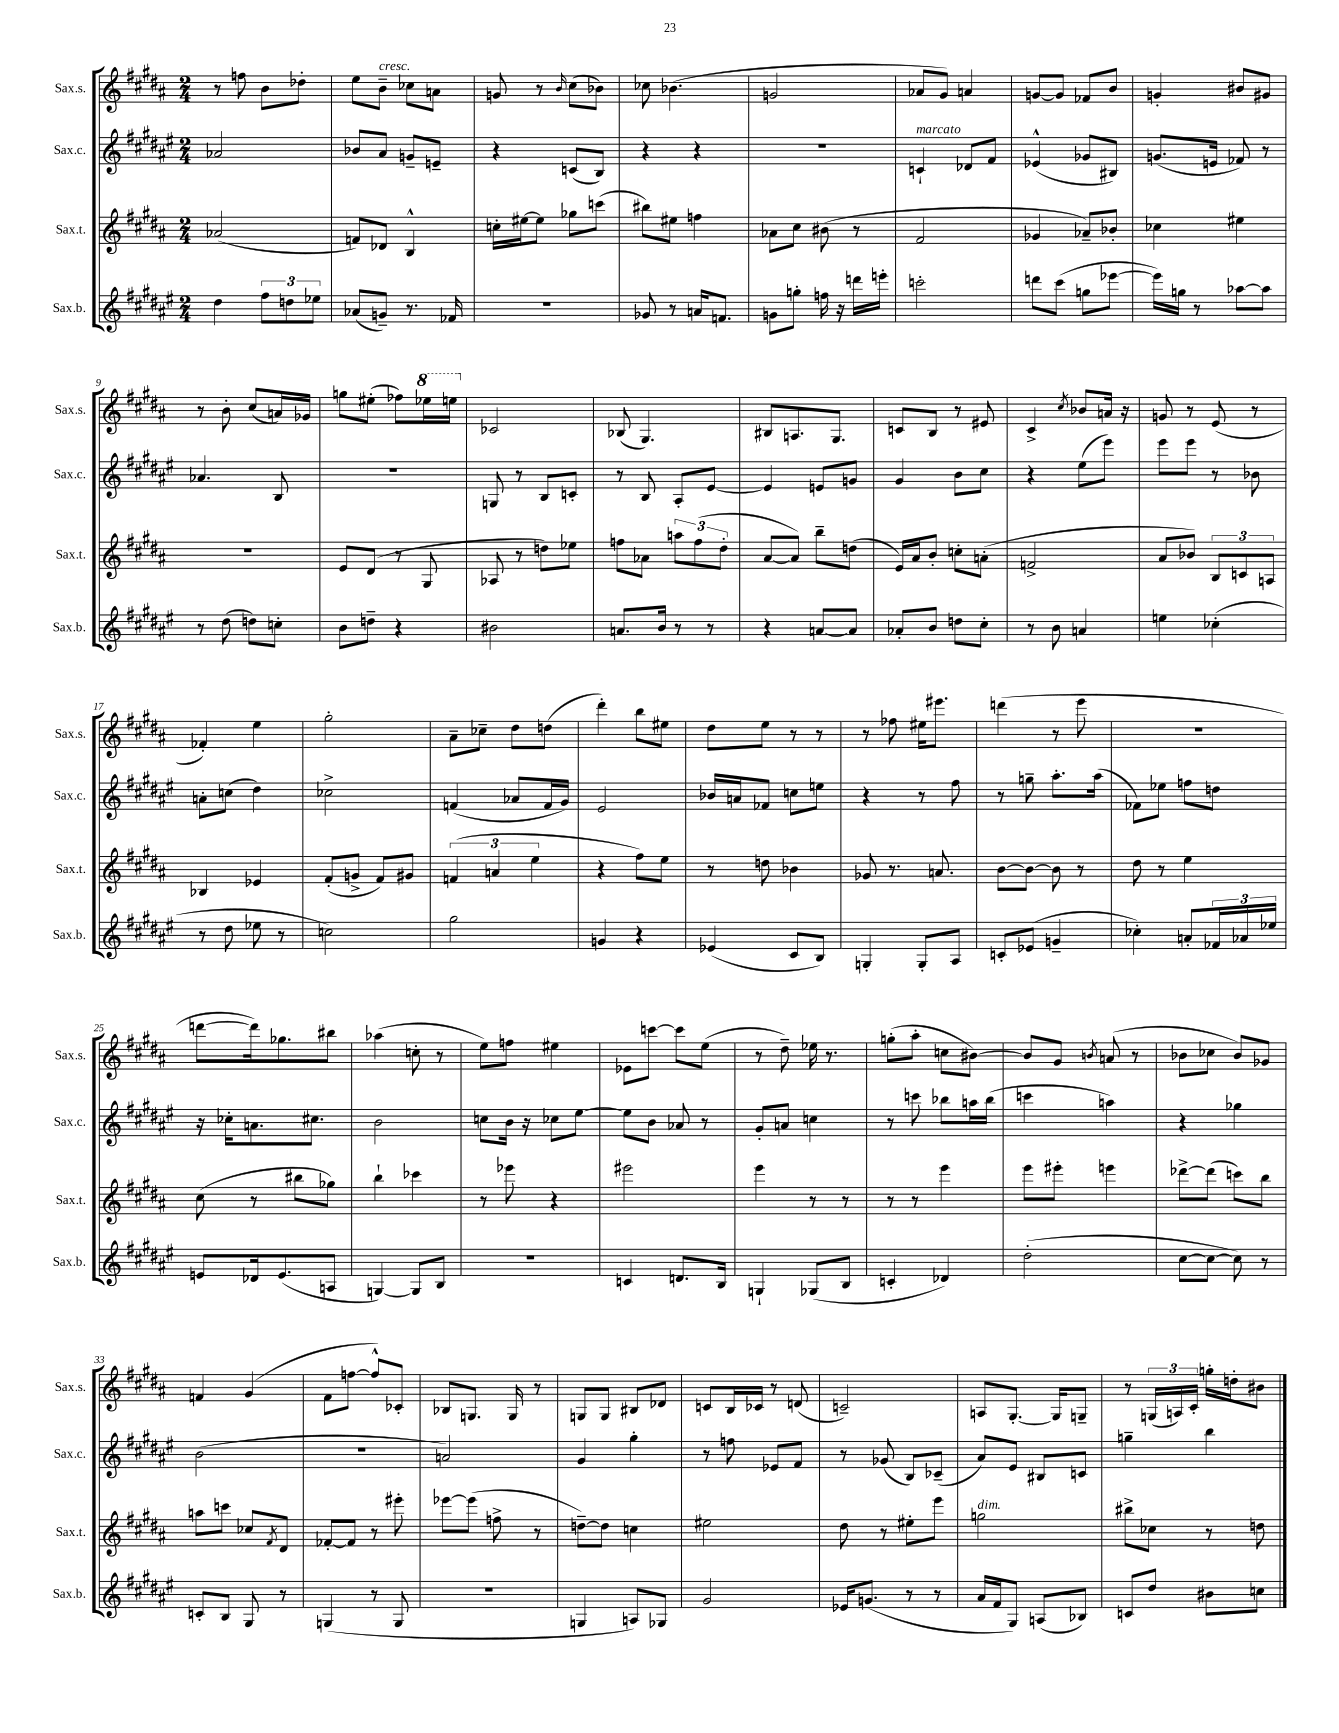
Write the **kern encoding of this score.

**kern	**kern	**kern	**kern
*part4	*part3	*part2	*part1
*staff4	*staff3	*staff2	*staff1
*I"Sax.b.	*I"Sax.t.	*I"Sax.c.	*I"Sax.s.
*I'Sax.b.	*I'Sax.t.	*I'Sax.c.	*I'Sax.s.
*clefG2	*clefG2	*clefG2	*clefG2
*k[f#c#g#d#a#e#]	*k[f#c#g#d#a#]	*k[f#c#g#d#a#e#]	*k[f#c#g#d#a#]
*M2/4	*M2/4	*M2/4	*M2/4
=1	=1	=1	=1
4dd#\	(2a-X/	2a-X/	8r
.	.	.	8ffn\
12ff#\L	.	.	8b\L
12ddn\	.	.	.
.	.	.	8dd-X'\J
12ee-X\J	.	.	.
=2	=2	=2	=2
(8a-X/L	8fn/L)	8b-X/L	8ee\L
!	!	!	!LO:TX:a:i:t=cresc.
8gn~/J)	8d-X/J	8a#/J	8b~\J
8.r	4B^^/	8gn~/L	8cc-X\L
.	.	8en~/J	8an\J
16f-X/	.	.	.
=3	=3	=3	=3
2r	16ccn'\LL	4r	8gn/
.	[16ee#X\J	.	.
.	8ee#\J]	.	8r
.	.	.	16qqb/
.	8gg-X\L	(8cn/L	(8cc#\L
.	(8cccn\J	8B/J)	8b-X\J)
=4	=4	=4	=4
8g-X/	8bb#X\L)	4r	8cc-X\
8r	8ee#X\J	.	(4.b-X\
16an/KL	4ffn\	4r	.
8.fn/J	.	.	.
=5	=5	=5	=5
8gn\L	8a-X\L	2r	2gn/
8ggn'\J	8cc#\J	.	.
16ffn\	(8b#X\	.	.
16r	.	.	.
16dddn\LL	8r	.	.
16eeen'\JJ	.	.	.
=6	=6	=6	=6
!	!	!LO:TX:a:i:t=marcato	!
2cccn'\	2f#/	4cn`/	8a-X/L
.	.	.	8g#/J)
.	.	8d-X/L	4an/
.	.	8f#/J	.
=7	=7	=7	=7
8dddn\L	4g-X/	(4e-X^^/	[8gn/L
(8ccc#\J	.	.	8g/J]
8ggn\L	8a-X~/L)	8g-X/L	8f-X/L
[8eee-X\J	8b-X'/J	8B#X/J)	8b/J
=8	=8	=8	=8
16eee-\LL])	4cc-X\	(8.gn/L	4gn'/
16ggn\JJ	.	.	.
8r	.	.	.
.	.	16en/Jk	.
[8aa-X\L	4ee#X\	8f-X/)	8b#X/L
8aa-\J]	.	8r	8g#X/J
!!LO:LB:g=z
=9	=9	=9	=9
8r	2r	4.a-X/	8r
(8dd#\	.	.	8b'\
8ddn\L)	.	.	(8cc#/L
8ccn'\J	.	8B/	16an/L)
.	.	.	16g-X/JJ
=10	=10	=10	=10
8b\L	8e/L	2r	8ggn\L
8ddn~\J	(8d#/J	.	(8ee#X'\J
4r	8r	.	8ff-X\L)
*	*	*	*8va
.	8G#/	.	16eee-X\L
.	.	.	16eeen\JJ
=11	=11	=11	=11
*	*	*	*X8va
2b#X\	8A-X/	8Gn/	2c-X/
.	8r	8r	.
.	8ddn\L)	8B/L	.
.	8ee-X\J	8cn'/J	.
=12	=12	=12	=12
8.an/L	8ffn\L	8r	(8B-X/
.	8a-X\J	8B/	4.G#/)
16b/Jk	.	.	.
8r	12aan\L	8A#'/L	.
.	(12ff\	.	.
8r	.	[8e#/J	.
.	12dd#'\J	.	.
=13	=13	=13	=13
4r	[8a#/L	4e#/]	8B#X/L
.	8a#/J])	.	8.An/
[8an/L	8bb~\L	8en/L	.
.	.	.	8.G#/J
8a/J]	(8ddn\J	8gn/J	.
=14	=14	=14	=14
8a-X'/L	16e/LL)	4g#/	8cn/L
.	16a#/J	.	.
8b/J	8b'/J	.	8B/J
8ddn\L	8ccn'\L	8b\L	8r
8cc#'\J	(8an'\J	8cc#\J	8e#X/
=15	=15	=15	=15
8r	2fn^/	4r	4c#^/
8b\	.	.	.
.	.	.	8qcc#/
4an/	.	(8ee#\L	8b-X/L
.	.	8eee#\J)	16an/Jk
.	.	.	16r
=16	=16	=16	=16
4een\	8a#/L	8eee#\L	8gn/
.	8b-X/J)	8eee#\J	8r
(4cc-X'\	12B/L	8r	(8e/
.	12cn/	.	.
.	.	8b-X\	8r
.	12An/J	.	.
!!LO:LB:g=z
=17	=17	=17	=17
8r	4B-X/	8an'\L	4f-X'/)
8dd#\	.	(8ccn\J	.
8ee-X\	4e-X/	4dd#\)	4ee\
8r	.	.	.
=18	=18	=18	=18
2ccn\)	(8f#'/L	2cc-X^\	2gg#'\
.	8gn^/J	.	.
.	8f#/L)	.	.
.	8g#X/J	.	.
=19	=19	=19	=19
2gg#\	(6fn/	(4fn/	8a#~\L
.	.	.	8cc-X~\J
.	6an/	.	.
.	.	8a-X/L	8dd#\L
.	6ee\	.	.
.	.	16f/L	(8ddn\J
.	.	16g#/JJ)	.
=20	=20	=20	=20
4gn/	4r	2e#/	4ddd#'\)
4r	8ff#\L)	.	8bb\L
.	8ee\J	.	8ee#X\J
=21	=21	=21	=21
(4e-X/	8r	16b-X/LL	8dd#\L
.	.	16an/J	.
.	8ddn\	8f-X/J	8ee\J
8c#/L	4b-X\	8ccn\L	8r
8B/J)	.	8een\J	8r
=22	=22	=22	=22
4Gn'/	8g-X/	4r	8r
.	8.r	.	8ff-X\
8G'/L	.	8r	16ee#X\KL
.	8.an/	.	8.eee#X\J
8A#/J	.	8ff#\	.
=23	=23	=23	=23
8cn'/L	[8b\L	8r	(4dddn\
(8e-X/J	8b\J_	8ggn~\	.
4gn~/	8b\]	8.aa#'\L	8r
.	8r	.	8eee\
.	.	(16aa#\Jk	.
=24	=24	=24	=24
4cc-X'\)	8dd#\	8f-X\L)	2r
.	8r	8ee-X\J	.
8an'/L	4ee\	8ffn\L	.
24f-X/L	.	8ddn\J	.
24a-X/	.	.	.
24ee-X/JJ	.	.	.
!!LO:LB:g=z
=25	=25	=25	=25
8en/L	(8cc#\	16r	[8dddn\L
.	.	16cc-X'\KL	.
16d-X/k	8r	8.an\	16ddd\k])
(8.e/	.	.	8.gg-X\
.	8bb#X\L	.	.
.	.	8.cc#X\J	.
8An/J	8gg-X\J)	.	8bb#X\J
=26	=26	=26	=26
[4Gn/)	4bb`\	2b\	(4aa-X\
8G/L]	4ccc-X\	.	8ccn'\
8B/J	.	.	8r
=27	=27	=27	=27
2r	8r	8ccn\L	8ee\L)
.	8eee-X\	16b\Jk	8ffn\J
.	.	16r	.
.	4r	8cc-X\L	4ee#X\
.	.	[8ee#\J	.
=28	=28	=28	=28
4cn/	2eee#X\	8ee#\L]	8e-X\L
.	.	8b\J	[8cccn\J
8.dn/L	.	8a-X/	8ccc\L]
.	.	8r	(8ee\J
16B/Jk	.	.	.
=29	=29	=29	=29
4Gn`/	4eee\	8g#'/L	8r
.	.	8an/J	8dd#~\)
(8G-X/L	8r	4ccn\	16ee-X\
.	.	.	8.r
8B/J	8r	.	.
=30	=30	=30	=30
4cn'/	8r	8r	(8ggn'\L
.	8r	8cccn\	8aa#'\J
4d-X/)	4eee\	8bb-X\L	8ccn\L
.	.	16aan\L	[8b#X\J)
.	.	(16bb-\JJ	.
=31	=31	=31	=31
(2dd#'\	8eee\L	4cccn\	8b#/L]
.	8eee#X'\J	.	8g#/J
.	.	.	8qbn/
.	4eeen\	4aan\)	(8an/
.	.	.	8r
=32	=32	=32	=32
[8cc#\L	[8ddd-X^\L	4r	8b-X\L
8cc#\J_	(8ddd-\J]	.	8cc-X\J
8cc#\])	8cccn\L)	4gg-X\	8b-/L)
8r	8bb\J	.	8g-X/J
!!LO:LB:g=z
=33	=33	=33	=33
8cn'/L	8aan\L	(2b\	4fn/
8B/J	8cccn\J	.	.
8G#/	8cc-X/L	.	(4g#/
.	8qf#/	.	.
8r	8d#/J	.	.
=34	=34	=34	=34
(4Gn/	[8f-X'/L	2r	8f#\L
.	8f-/J]	.	[8ffn\J
8r	8r	.	8ff^^/L])
8G/	8eee#X'\	.	8c-X'/J
=35	=35	=35	=35
2r	[8eee-X\L	2an/)	8B-X/L
.	(8eee-\J]	.	8.Gn/J
.	8ffn^\	.	.
.	.	.	16G/
.	8r	.	8r
=36	=36	=36	=36
4Gn/	[8ddn~\L)	4g#/	8Gn/L
.	8dd\J]	.	8G/J
8An/L)	4ccn\	4gg#'\	8B#X/L
8G-X/J	.	.	8d-X/J
=37	=37	=37	=37
2g#/	2ee#X\	8r	8cn/L
.	.	8ffn\	16B/L
.	.	.	16c-X/JJ
.	.	8e-X/L	8r
.	.	8f#/J	(8dn/
=38	=38	=38	=38
16e-X/KL	8dd#\	8r	2cn~/)
(8.gn/J	.	.	.
.	8r	(8g-X/	.
8r	8ee#X'\L	8B/L)	.
8r	8eee\J	(8c-X~/J	.
=39	=39	=39	=39
!	!LO:TX:a:i:t=dim.	!	!
16a#/LL	2ggn\	8a#/L)	8An/L
16f#/J	.	.	.
8G#/J)	.	8e#/J	[8.G#'/J
(8An/L	.	8B#X/L	.
.	.	.	16G#/KL]
8B-X/J)	.	8cn/J	8Gn~/J
=40	=40	=40	=40
8cn/L	8bb#X^\L	4ggn~\	8r
8dd#/J	8cc-X\J	.	(24Gn/LL
.	.	.	24An/)
.	.	.	24c#'/JJ
8b#X\L	8r	4bb\	16ggn'\LL
.	.	.	16ddn'\J
8ccn\J	8ddn\	.	8b#X\J
==	==	==	==
*-	*-	*-	*-
